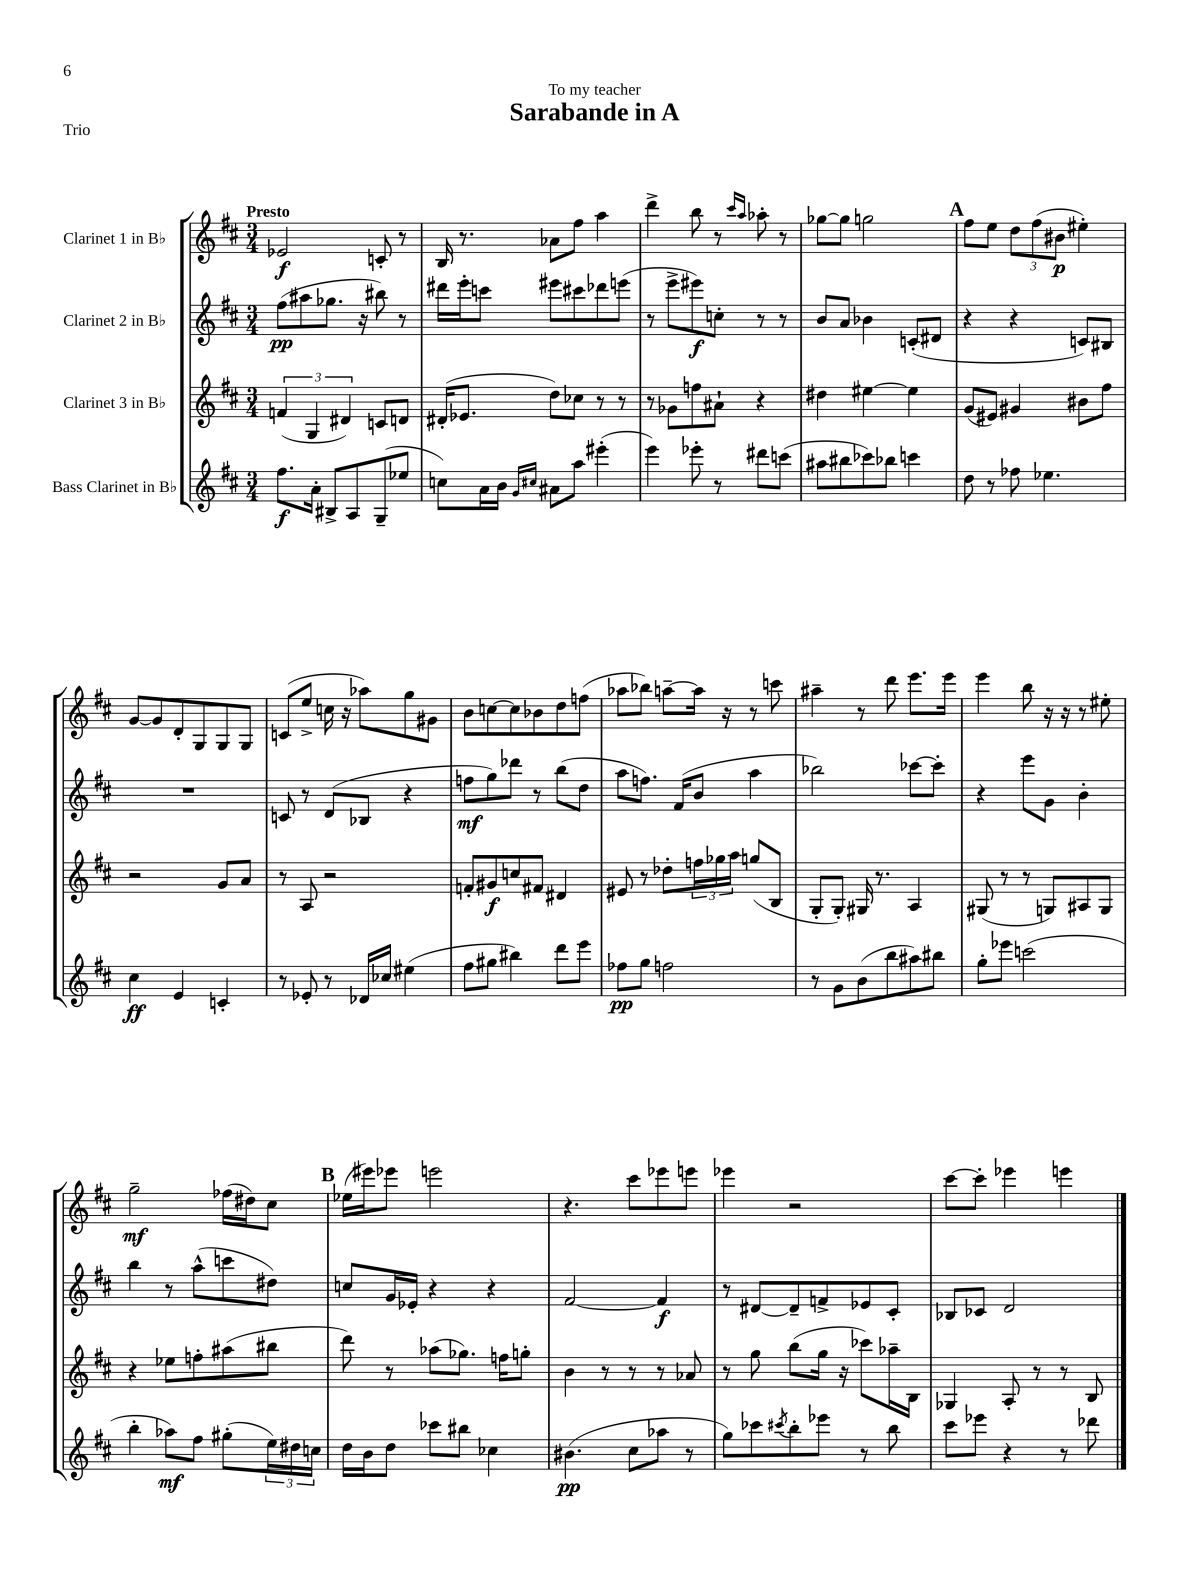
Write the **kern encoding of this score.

**kern	**dynam	**kern	**dynam	**kern	**dynam	**kern	**dynam
*part4	*part4	*part3	*part3	*part2	*part2	*part1	*part1
*staff4	*staff4	*staff3	*staff3	*staff2	*staff2	*staff1	*staff1
*I"Bass Clarinet in B♭	*	*I"Clarinet 3 in B♭	*	*I"Clarinet 2 in B♭	*	*I"Clarinet 1 in B♭	*
*clefG2	*	*clefG2	*	*clefG2	*	*clefG2	*
*k[f#c#]	*	*k[f#c#]	*	*k[f#c#]	*	*k[f#c#]	*
*M3/4	*	*M3/4	*	*M3/4	*	*M3/4	*
=1	=1	=1	=1	=1	=1	=1	=1
!	!	!	!	!	!	!LO:TX:a:B:t=Presto	!
8.ff#\L	f	(6fn/	.	(8ff#\L	pp	2e-X/	f
.	.	.	.	8aa#X\	.	.	.
.	.	6G/	.	.	.	.	.
16a'\Jk	.	.	.	.	.	.	.
8B#X^/L	.	.	.	8.gg-X\J	.	.	.
.	.	6d#X/)	.	.	.	.	.
8A/	.	.	.	.	.	.	.
.	.	.	.	16r	.	.	.
(8G~/	.	8cn/L	.	8bb#X\)	.	8cn'/	.
8ee-X/J	.	8dn/J	.	8r	.	8r	.
=2	=2	=2	=2	=2	=2	=2	=2
8ccn\L)	.	(16d#X'/KL	.	16ddd#X\LL	.	16B/	.
.	.	8.e-X/J	.	16eee'\J	.	8.r	.
16a\L	.	.	.	8cccn\J	.	.	.
16b\JJ	.	.	.	.	.	.	.
16qqg/LL	.	.	.	.	.	.	.
16qqcc#X/JJ	.	.	.	.	.	.	.
8a#X\L	.	8dd\L)	.	8eee#X\L	.	8a-X\L	.
8aa\J	.	8cc-X\J	.	8ccc#X\	.	8ff#\J	.
(4eee#X'\	.	8r	.	8ddd-X\	.	4aa\	.
.	.	8r	.	(8eeen\J	.	.	.
=3	=3	=3	=3	=3	=3	=3	=3
4eee\)	.	8r	.	8r	.	4ddd^\	.
.	.	8g-X\L	.	8eee^\L	.	.	.
8eee-X'\	.	8ffn\	.	8eee#X\)	f	8bb\	.
8r	.	8a#X`\J	.	8ccn'\J	.	8r	.
.	.	.	.	.	.	16qqccc#/LL	.
.	.	.	.	.	.	16qqaa/JJ	.
8ddd#X\L	.	4r	.	8r	.	8aa-X'\	.
(8cccn\J	.	.	.	8r	.	8r	.
=4	=4	=4	=4	=4	=4	=4	=4
8aa#X\L	.	4dd#X\	.	8b/L	.	[8gg-X\L	.
8bb#X\	.	.	.	8a/J	.	8gg-\J]	.
8ccc-X\)	.	[4ee#X\	.	4b-X\	.	2ggn\	.
8bb-X\J	.	.	.	.	.	.	.
4cccn\	.	4ee#\]	.	(8cn'/L	.	.	.
.	.	.	.	8d#X/J	.	.	.
!!LO:REH:place=s1:t=A
=5	=5	=5	=5	=5	=5	=5	=5
8dd\	.	(8g/L	.	4r	.	8ff#\L	.
8r	.	8e#X/J)	.	.	.	8ee\J	.
8ff-X\	.	4g#X/	.	4r	.	12dd\L	.
.	.	.	.	.	.	(12ff#\	.
4.ee-X\	.	.	.	.	.	.	.
.	.	.	.	.	.	12b#X\J	p
.	.	8b#X\L	.	8cn/L)	.	4ee#X'\)	.
.	.	8ff#\J	.	8B#X/J	.	.	.
!!LO:LB:g=z
=6	=6	=6	=6	=6	=6	=6	=6
4cc#\	ff	2r	.	2.r	.	[8g/L	.
.	.	.	.	.	.	8g/]	.
4e/	.	.	.	.	.	8d'/	.
.	.	.	.	.	.	8G/	.
4cn'/	.	8g/L	.	.	.	8G/	.
.	.	8a/J	.	.	.	8G/J	.
=7	=7	=7	=7	=7	=7	=7	=7
8r	.	8r	.	8cn/	.	(8cn/L	.
8e-X'/	.	8A/	.	8r	.	8ee^/J	.
8r	.	2r	.	(8d/L	.	16ccn\	.
.	.	.	.	.	.	16r	.
16d-X/LL	.	.	.	8B-X/J	.	8aa-X\L)	.
16cc-X/JJ	.	.	.	.	.	.	.
(4ee#X\	.	.	.	4r	.	8gg\	.
.	.	.	.	.	.	8g#X\J	.
=8	=8	=8	=8	=8	=8	=8	=8
8ff#\L	.	8fn'/L	.	8ffn\L	mf	8b\L	.
8gg#X\J	.	8g#X/	f	8gg\)	.	[8ccn\	.
4bb#X\)	.	8ccn/	.	8ddd-X\J	.	8cc\]	.
.	.	8f#X/J	.	8r	.	8b-X\	.
8ddd\L	.	4d#X/	.	(8bb\L	.	8dd\	.
8eee\J	.	.	.	8dd\J	.	(8ffn\J	.
=9	=9	=9	=9	=9	=9	=9	=9
8ff-X\L	pp	8e#X/	.	8aa\L	.	8aa-X\L	.
8gg\J	.	8r	.	8.ffn\J)	.	8bb-X\J)	.
2ffn\	.	8dd-X'\L	.	.	.	[8aan~\L	.
.	.	.	.	(16f#/KL	.	.	.
.	.	24ffn\L	.	8b/J	.	16aa\Jk]	.
.	.	24gg-X\	.	.	.	.	.
.	.	.	.	.	.	16r	.
.	.	24aa\JJ	.	.	.	.	.
.	.	(8ggn/L	.	4aa\	.	8r	.
.	.	8B/J	.	.	.	8cccn\	.
=10	=10	=10	=10	=10	=10	=10	=10
8r	.	8G'/L	.	2bb-X\)	.	4aa#X~\	.
8g\L	.	8G'/J)	.	.	.	.	.
(8b\	.	16G#X/	.	.	.	8r	.
.	.	8.r	.	.	.	.	.
8bb\	.	.	.	.	.	8ddd\	.
8aa#X\)	.	4A/	.	[8ccc-X\L	.	8.eee\L	.
8bb#X\J	.	.	.	8ccc-'\J]	.	.	.
.	.	.	.	.	.	16eee\Jk	.
=11	=11	=11	=11	=11	=11	=11	=11
8gg'\L	.	(8G#X/	.	4r	.	4eee\	.
8eee-X\J	.	8r	.	.	.	.	.
(2cccn\	.	8r	.	8eee\L	.	8bb\	.
.	.	8Gn/L)	.	8g\J	.	16r	.
.	.	.	.	.	.	16r	.
.	.	8A#X/	.	4b'\	.	8r	.
.	.	8G/J	.	.	.	8ee#X'\	.
!!LO:LB:g=z
=12	=12	=12	=12	=12	=12	=12	=12
4bb'\	.	4r	.	4bb\	.	2gg~\	mf
8aa-X\L)	mf	8ee-X\L	.	8r	.	.	.
8ff#\J	.	8ffn'\	.	(8aa^^\L	.	.	.
(8gg#X'\L	.	(8aa#X\	.	8cccn\	.	(16ff-X\LL	.
.	.	.	.	.	.	16dd#X\J)	.
24ee\L)	.	8bb#X\J	.	8dd#X\J)	.	8cc#\J	.
24dd#X\	.	.	.	.	.	.	.
24ccn\JJ	.	.	.	.	.	.	.
!!LO:REH:place=s1:t=B
=13	=13	=13	=13	=13	=13	=13	=13
16dd\LL	.	8ddd\)	.	8ccn/L	.	(16ee-X\LL	.
16b\J	.	.	.	.	.	16eee#X\J)	.
8dd\J	.	8r	.	16g/L	.	8eee-X\J	.
.	.	.	.	16e-X'/JJ	.	.	.
8ccc-X\L	.	(8aa-X\L	.	4r	.	2eeen\	.
8bb#X\J	.	8.gg-X\J)	.	.	.	.	.
4cc-X\	.	.	.	4r	.	.	.
.	.	16ffn\KL	.	.	.	.	.
.	.	8ggn'\J	.	.	.	.	.
=14	=14	=14	=14	=14	=14	=14	=14
(4.b#X\	pp	4b\	.	[2f#/	.	4.r	.
.	.	8r	.	.	.	.	.
8cc#\L	.	8r	.	.	.	8ccc#\L	.
8aa-X\J	.	8r	.	4f#/]	f	8eee-X\	.
8r	.	8a-X/	.	.	.	8eeen\J	.
=15	=15	=15	=15	=15	=15	=15	=15
8gg\L)	.	8r	.	8r	.	4eee-X\	.
8ccc-X\	.	8gg\	.	[8d#X/L	.	.	.
8qccc#X/	.	.	.	.	.	.	.
8bb'\	.	(8bb\L	.	8d#~/]	.	2r	.
8eee-X\J	.	16gg\Jk	.	8fn^/	.	.	.
.	.	16r	.	.	.	.	.
8r	.	8ccc-X\L)	.	8e-X/	.	.	.
8bb\	.	16aa-X~\L	.	8c#'/J	.	.	.
.	.	16B\JJ	.	.	.	.	.
=16	=16	=16	=16	=16	=16	=16	=16
8ccc#\L	.	4G-X/	.	8B-X/L	.	[8ccc#\L	.
8eee-X\J	.	.	.	8c-X/J	.	8ccc#'\J]	.
4r	.	8A'/	.	2d/	.	4eee-X\	.
.	.	8r	.	.	.	.	.
8r	.	8r	.	.	.	4eeen\	.
8ddd-X\	.	8B/	.	.	.	.	.
==	==	==	==	==	==	==	==
*-	*-	*-	*-	*-	*-	*-	*-
